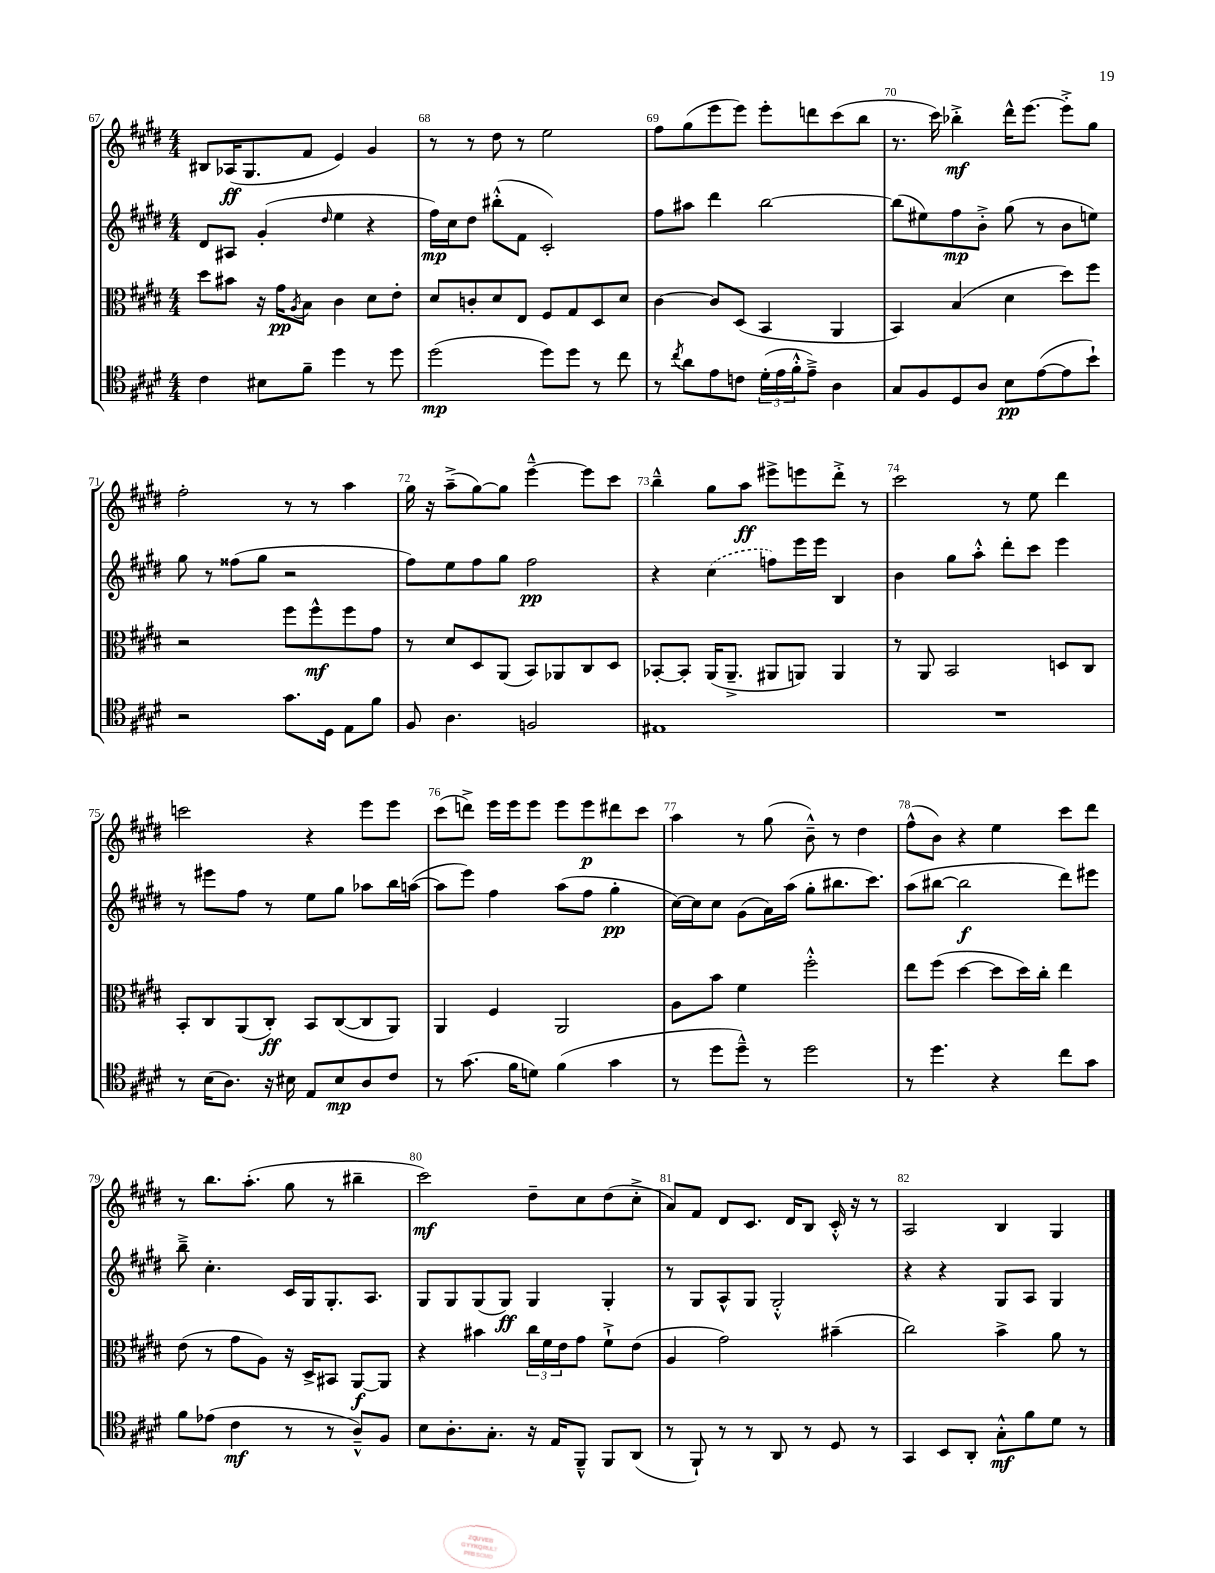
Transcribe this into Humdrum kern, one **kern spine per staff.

**kern	**kern	**kern	**kern
*staff4	*staff3	*staff2	*staff1
*clefC4	*clefC3	*clefG2	*clefG2
*k[f#c#g#d#]	*k[f#c#g#d#]	*k[f#c#g#d#]	*k[f#c#g#d#]
*M4/4	*M4/4	*M4/4	*M4/4
4c#	8dd#	8d#	8B#
.	8b#	8A#	(16A-
.	.	.	8.G#
8B#	16r	(4g#'	.
.	16g#	.	.
.	8qA	.	.
8f#~	8B	.	8f#
.	.	16qqdd#	.
4dd#	4c#	4ee	4e)
8r	8d#	4r	4g#
8dd#	8e'	.	.
=	=	=	=
(2dd#	8d#	16ff#)	8r
.	.	16cc#	.
.	8c'	8dd#	8r
.	8d#	(8bb#'^^	8dd#
.	8E	8f#	8r
8dd#)	8F#	2c#')	2ee
8dd#	8G#	.	.
8r	8D#	.	.
8cc#	8d#	.	.
=	=	=	=
8r	[4c#	8ff#	8ff#
8qcc#	.	.	.
8a	.	8aa#	(8gg#
8e	8c#]	4ddd#	8eee
8c	(8D#	.	8eee)
(24d#'	4BB	[2bb	8eee'
24e	.	.	.
24f#'^^	.	.	.
8e~^)	.	.	8ddd
4A	4AA	.	(8ccc#
.	.	.	8bb
=	=	=	=
8G#	4BB)	(8bb]	8.r
8F#	.	8ee#)	.
.	.	.	16ccc#)
8D#	(4B	8ff#	4bb-'^
8A	.	8b'^	.
8B	4d#	(8gg#	16ddd#^^
.	.	.	[8.eee
([8e	.	8r	.
8e]	8dd#)	8b	8eee'^]
8b`)	8ff#	8ee)	8gg#
=	=	=	=
2r	2r	8gg#	2ff#'
.	.	8r	.
.	.	(8ff##	.
.	.	8gg#	.
8.g#	8ff#	2r	8r
.	8ff#^^	.	8r
16D#	.	.	.
8E	8ff#	.	4aa
8f#	8g#	.	.
=	=	=	=
8F#	8r	8ff#)	16gg#
.	.	.	16r
4.A	8d#	8ee	(8aa~^
.	8D#	8ff#	[8gg#)
.	(8AA	8gg#	8gg#]
2F	8BB)	2ff#	[4eee~^^
.	8AA-	.	.
.	8C#	.	8eee]
.	8D#	.	8ccc#
=	=	=	=
1E#	[8BB-'	4r	4bb~^^
.	8BB-']	.	.
.	(16AA	(4cc#	8gg#
.	8.AA~^	.	.
.	.	.	8aa
.	8AA#	8ff)	8eee#^
.	8AA)	16eee	8eee
.	.	16eee	.
.	4AA	4B	8ddd#'^
.	.	.	8r
=	=	=	=
1r	8r	4b	2ccc#
.	8AA	.	.
.	2BB	8gg#	.
.	.	8aa'^^	.
.	.	8ddd#'	8r
.	.	8ccc#	8ee
.	8D	4eee	4ddd#
.	8C#	.	.
=	=	=	=
8r	8BB'	8r	2ccc
(16B	8C#	8eee#	.
8.A)	.	.	.
.	(8AA	8ff#	.
16r	8C#')	8r	.
16B#	.	.	.
8E	8BB	8ee	4r
8B#	([8C#	8gg#	.
8A	8C#]	8aa-	8eee
8c#	8AA)	16bb	8eee
.	.	([16aa	.
=	=	=	=
8r	4AA	8aa]	(8ccc#
(8.g#	.	8eee)	8ddd^)
.	4F#	4ff#	16eee
16f#	.	.	16eee
8d)	.	.	8eee
(4f#	2AA	(8aa	8eee
.	.	8ff#	8eee
4g#	.	4gg#'	8ddd#
.	.	.	8ccc#
=	=	=	=
8r	8A	[16cc#)	4aa
.	.	16cc#]	.
8dd#	8b	8cc#	.
8dd#~^^)	4f#	(8g#	8r
8r	.	16a)	(8gg#
.	.	(16aa	.
2dd#	2ff#'^^	8gg#'	8b~^^)
.	.	8.bb#	8r
.	.	.	4dd#
.	.	8.ccc#)	.
=	=	=	=
8r	8ee	(8aa	(8ff#^^
4.dd#	(8ff#	[8bb#	8b)
.	[4dd#	2bb#]	4r
4r	8dd#]	.	4ee
.	16dd#)	.	.
.	16cc#'	.	.
8cc#	4ee	8ddd#)	8ccc#
8g#	.	8eee#	8ddd#
=	=	=	=
8f#	(8e	8bb~^	8r
(8e-	8r	4.cc#'	8.bb
4c#	8g#	.	.
.	.	.	(8.aa'
.	8A)	.	.
8r	16r	16c#	8gg#
.	16D#^	16G#	.
8r	8BB#	8.G#'	8r
8A~^^)	[8AA	.	4bb#~
.	.	8.A	.
8F#	8AA]	.	.
=	=	=	=
8B	4r	8G#	2ccc#)
8.A'	.	8G#	.
.	4b#	(8G#	.
8.G#'	.	.	.
.	.	8G#)	.
16r	24cc#	4G#	8dd#~
.	24f#	.	.
16E	.	.	.
.	24e	.	.
8FF#~^^	8g#	.	8cc#
8FF#	8f#`^	4G#'	(8dd#
(8AA	(8e	.	8cc#'^
=	=	=	=
8r	4A	8r	8a)
8FF#`)	.	8G#	8f#
8r	2g#)	8A^^	8d#
8r	.	8G#	8.c#
8AA	.	2G#'^^	.
.	.	.	16d#
8r	.	.	8B
8D#	(4b#~	.	16c#'^^
.	.	.	16r
8r	.	.	8r
=	=	=	=
4GG#	2cc#)	4r	2A
8BB	.	4r	.
8AA'	.	.	.
8G#'^^	4b^	8G#	4B
8f#	.	8A	.
8d#	8a	4G#	4G#
8r	8r	.	.
==	==	==	==
*-	*-	*-	*-
